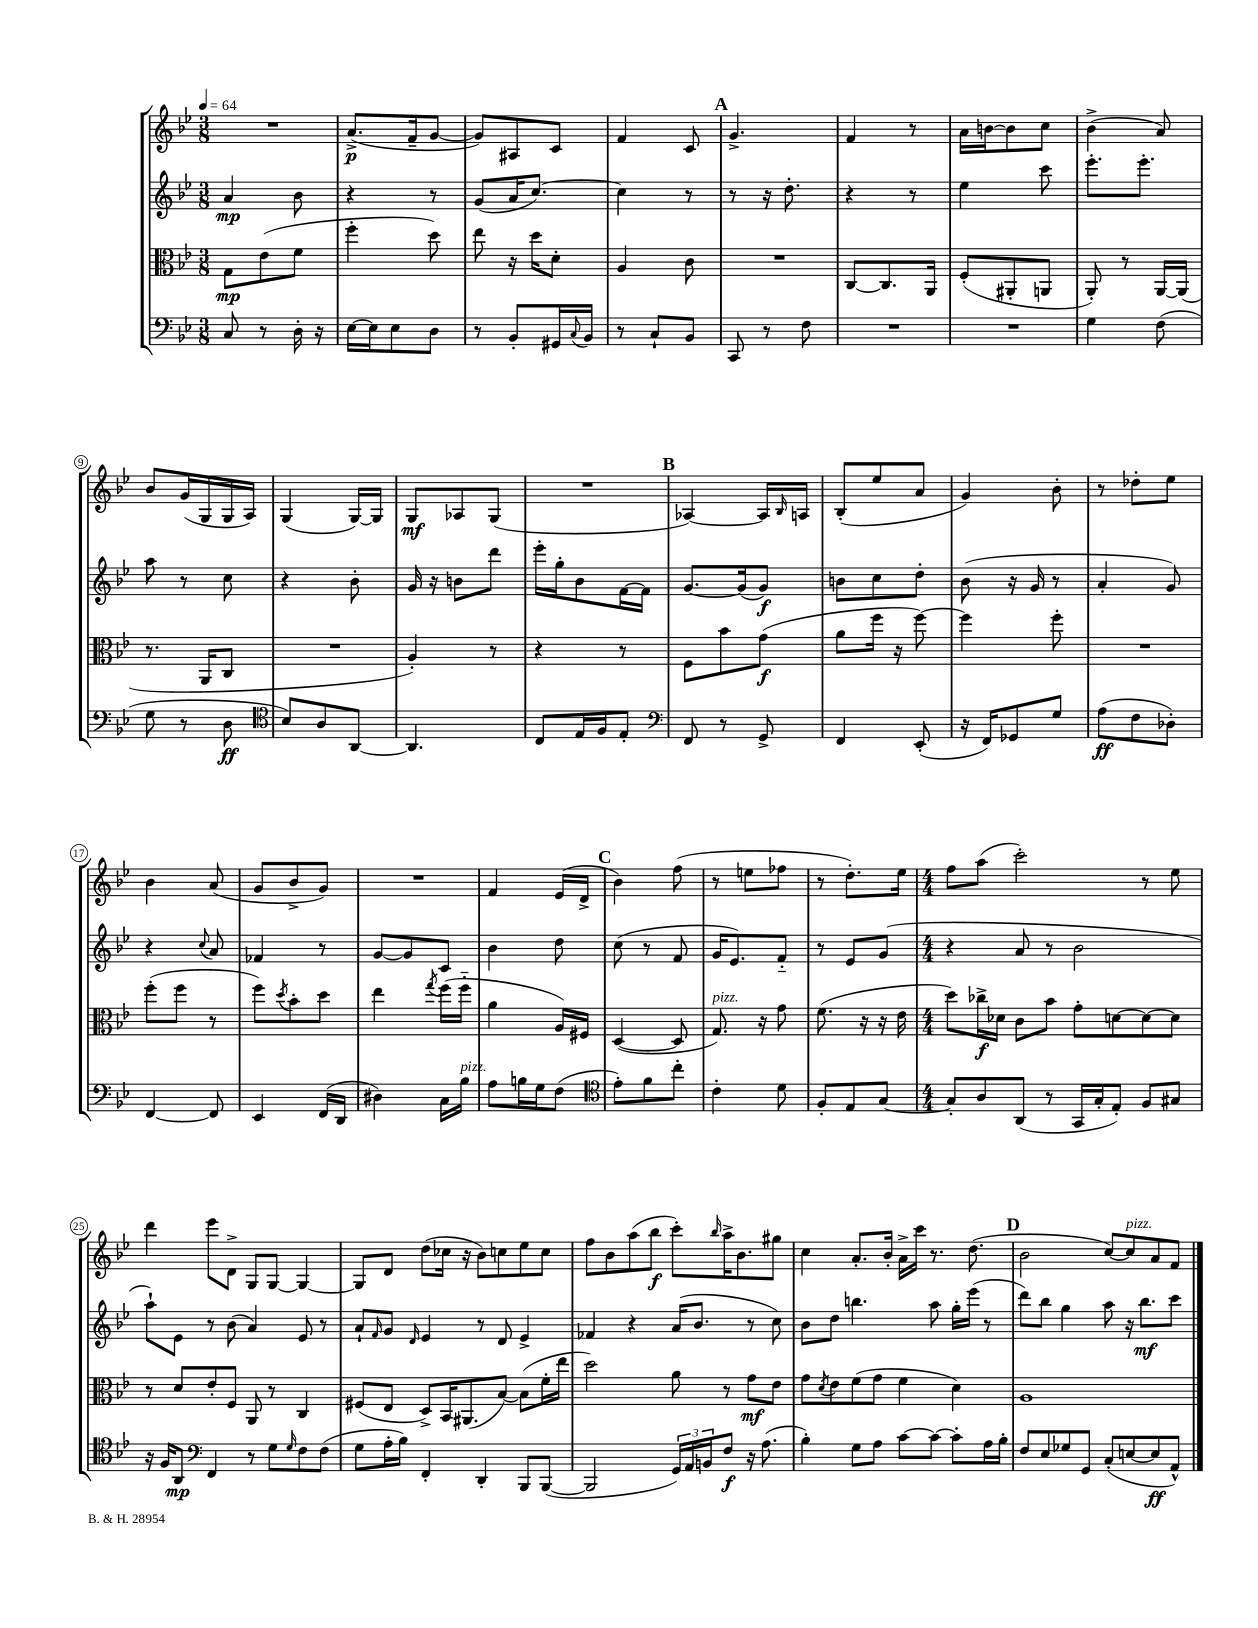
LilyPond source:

<<
\new StaffGroup <<
\new Staff = "s0" {
    \clef treble \key bes \major \numericTimeSignature \time 3/8 \tempo 4 = 64
    R4. |
    a'8.->\p( f'16-- g'8~ |
    g'8) ais8 c'8 |
    f'4 c'8 |
    \mark \markup { \bold "A" } g'4.-> |
    f'4 r8 |
    a'16 b'16~ b'8 c''8 |
    bes'4->( a'8) |
    bes'8 g'16( g16 g16 a16) |
    g4( g16~) g16 |
    g8\mf aes8 g8( |
    R4. |
    \mark \markup { \bold "B" } aes4~) aes16 \grace { bes16 } a16 |
    bes8-.( ees''8 a'8 |
    g'4) bes'8-. |
    r8 des''8-. ees''8 |
    bes'4 a'8( |
    g'8 bes'8-> g'8) |
    R4. |
    f'4 ees'16( d'16-> |
    \mark \markup { \bold "C" } bes'4) f''8( |
    r8 e''8 fes''8 |
    r8 d''8.-.) ees''16 |
    \numericTimeSignature \time 4/4 f''8 a''8( c'''2-.) r8 ees''8 |
    d'''4 ees'''8 d'8-> g8 g8~ g4~ |
    g8 d'8 d''8( ces''16 r16 bes'8) c''8 ees''8 c''8 |
    f''8 bes'8 a''8( bes''8\f c'''8-.) \grace { bes''16 } a''16-> bes'8. gis''8 |
    c''4 a'8.-. bes'16-. a'16-> c'''16 r8. d''8.( |
    \mark \markup { \bold "D" } bes'2 c''8~) c''8^\markup { \italic "pizz." } a'8 f'8 \bar "|." |
}
\new Staff = "s1" {
    \clef treble \key bes \major \numericTimeSignature \time 3/8
    a'4\mp bes'8 |
    r4 r8 |
    g'8( a'16 c''8.~) |
    c''4 r8 |
    \mark \markup { \bold "A" } r8 r16 d''8.-. |
    r4 r8 |
    ees''4 c'''8 |
    ees'''8.-. ees'''8.-. |
    a''8 r8 c''8 |
    r4 bes'8-. |
    g'16 r16 b'8 d'''8 |
    ees'''16-. g''16-. bes'8 f'16~ f'16 |
    \mark \markup { \bold "B" } g'8.~ g'16( g'8\f) |
    b'8 c''8 d''8-. |
    bes'8( r16 g'16 r8 |
    a'4-. g'8) |
    r4 \appoggiatura { c''8 } a'8 |
    fes'4 r8 |
    g'8~ g'8 c'8 |
    bes'4 d''8 |
    \mark \markup { \bold "C" } c''8( r8 f'8 |
    g'16 ees'8.) f'8-_ |
    r8 ees'8 g'8( |
    \numericTimeSignature \time 4/4 r4 a'8 r8 bes'2 |
    a''8-!) ees'8 r8 bes'8( a'4) ees'8 r8 |
    a'8-! \grace { f'16 } g'8 \grace { d'16 } ees'4 r8 d'8 ees'4-> |
    fes'4 r4 a'16( bes'8. r8 c''8) |
    bes'8 d''8 b''4. a''8 g''16-. ees'''16( r8 |
    \mark \markup { \bold "D" } d'''8) bes''8 g''4 a''8 r16 bes''8.\mf c'''8 \bar "|." |
}
\new Staff = "s2" {
    \clef alto \key bes \major \numericTimeSignature \time 3/8
    g8\mp ees'8( f'8 |
    f''4-. d''8) |
    ees''8 r16 d''16 d'8-. |
    a4 c'8 |
    \mark \markup { \bold "A" } R4. |
    c8~ c8. a,16 |
    f8-.( ais,8-. a,8 |
    a,8-.) r8 a,16~ a,16( |
    r8. a,16 c8 |
    R4. |
    a4-.) r8 |
    r4 r8 |
    \mark \markup { \bold "B" } f8 bes'8 g'8\f( |
    a'8 f''16 r16 f''8~) |
    f''4 f''8-. |
    R4. |
    f''8-.( f''8 r8 |
    f''8) \acciaccatura { d''8 } bes'8-. d''8 |
    ees''4 \acciaccatura { g''8 } f''16( f''16-_ |
    a'4 a16) fis16 |
    \mark \markup { \bold "C" } d4~( d8 |
    g8.^\markup { \italic "pizz." }) r16 g'8 |
    f'8.( r16 r16 ees'16 |
    \numericTimeSignature \time 4/4 d''8) ces''16->\f des'16 c'8 bes'8 g'8-. d'8~ d'8~ d'8 |
    r8 d'8 ees'8-. f8 a,8 r8 c4 |
    fis8( ees8 d8->) bes,16 ais,8.( bes8~) bes8( f'16-. ees''16 |
    d''2) a'8 r8 g'8\mf ees'8 |
    g'8 \acciaccatura { d'8 } ees'8 f'8( g'8 f'4 d'4) |
    \mark \markup { \bold "D" } a1 \bar "|." |
}
\new Staff = "s3" {
    \clef bass \key bes \major \numericTimeSignature \time 3/8
    c8 r8 d16-. r16 |
    ees16~ ees16 ees8 d8 |
    r8 bes,8-. gis,16 \appoggiatura { c8 } bes,16 |
    r8 c8-! bes,8 |
    \mark \markup { \bold "A" } c,8 r8 f8 |
    R4. |
    R4. |
    g4 f8( |
    g8 r8 d8\ff |
    \clef tenor bes8) a8 a,8~ |
    a,4. |
    c8 ees16 f16 ees8-. |
    \mark \markup { \bold "B" } \clef bass f,8 r8 g,8-> |
    f,4 ees,8-.( |
    r16 f,16) ges,8 g8 |
    a8\ff( f8 des8-.) |
    f,4~ f,8 |
    ees,4 f,16( d,16 |
    dis4) c16 bes16^\markup { \italic "pizz." } |
    a8 b16 g16 f8( |
    \mark \markup { \bold "C" } \clef tenor ees'8-.) f'8 c''8-. |
    c'4-. d'8 |
    f8-. ees8 g8~ |
    \numericTimeSignature \time 4/4 g8-. a8 a,8( r8 g,16 g16-. ees8-.) f8 gis8 |
    r16 f16 a,8\mp \clef bass f,4 r8 g8 \grace { g16 } f8 f8( |
    g8 a16-. bes16) f,4-. d,4-. bes,,8 bes,,8~( |
    bes,,2 \tuplet 3/2 { g,16) a,16 b,16 } f8\f r16 a8.( |
    bes4-.) g8 a8 c'8~ c'8~ c'8-. a16 bes16-. |
    \mark \markup { \bold "D" } f8 ees8 ges8 g,8 c8-.( e8~ e8\ff a,8-^) \bar "|." |
}
>>
>>
\layout { \context { \Score \override BarNumber.stencil = #(make-stencil-circler 0.1 0.3 ly:text-interface::print) } }
